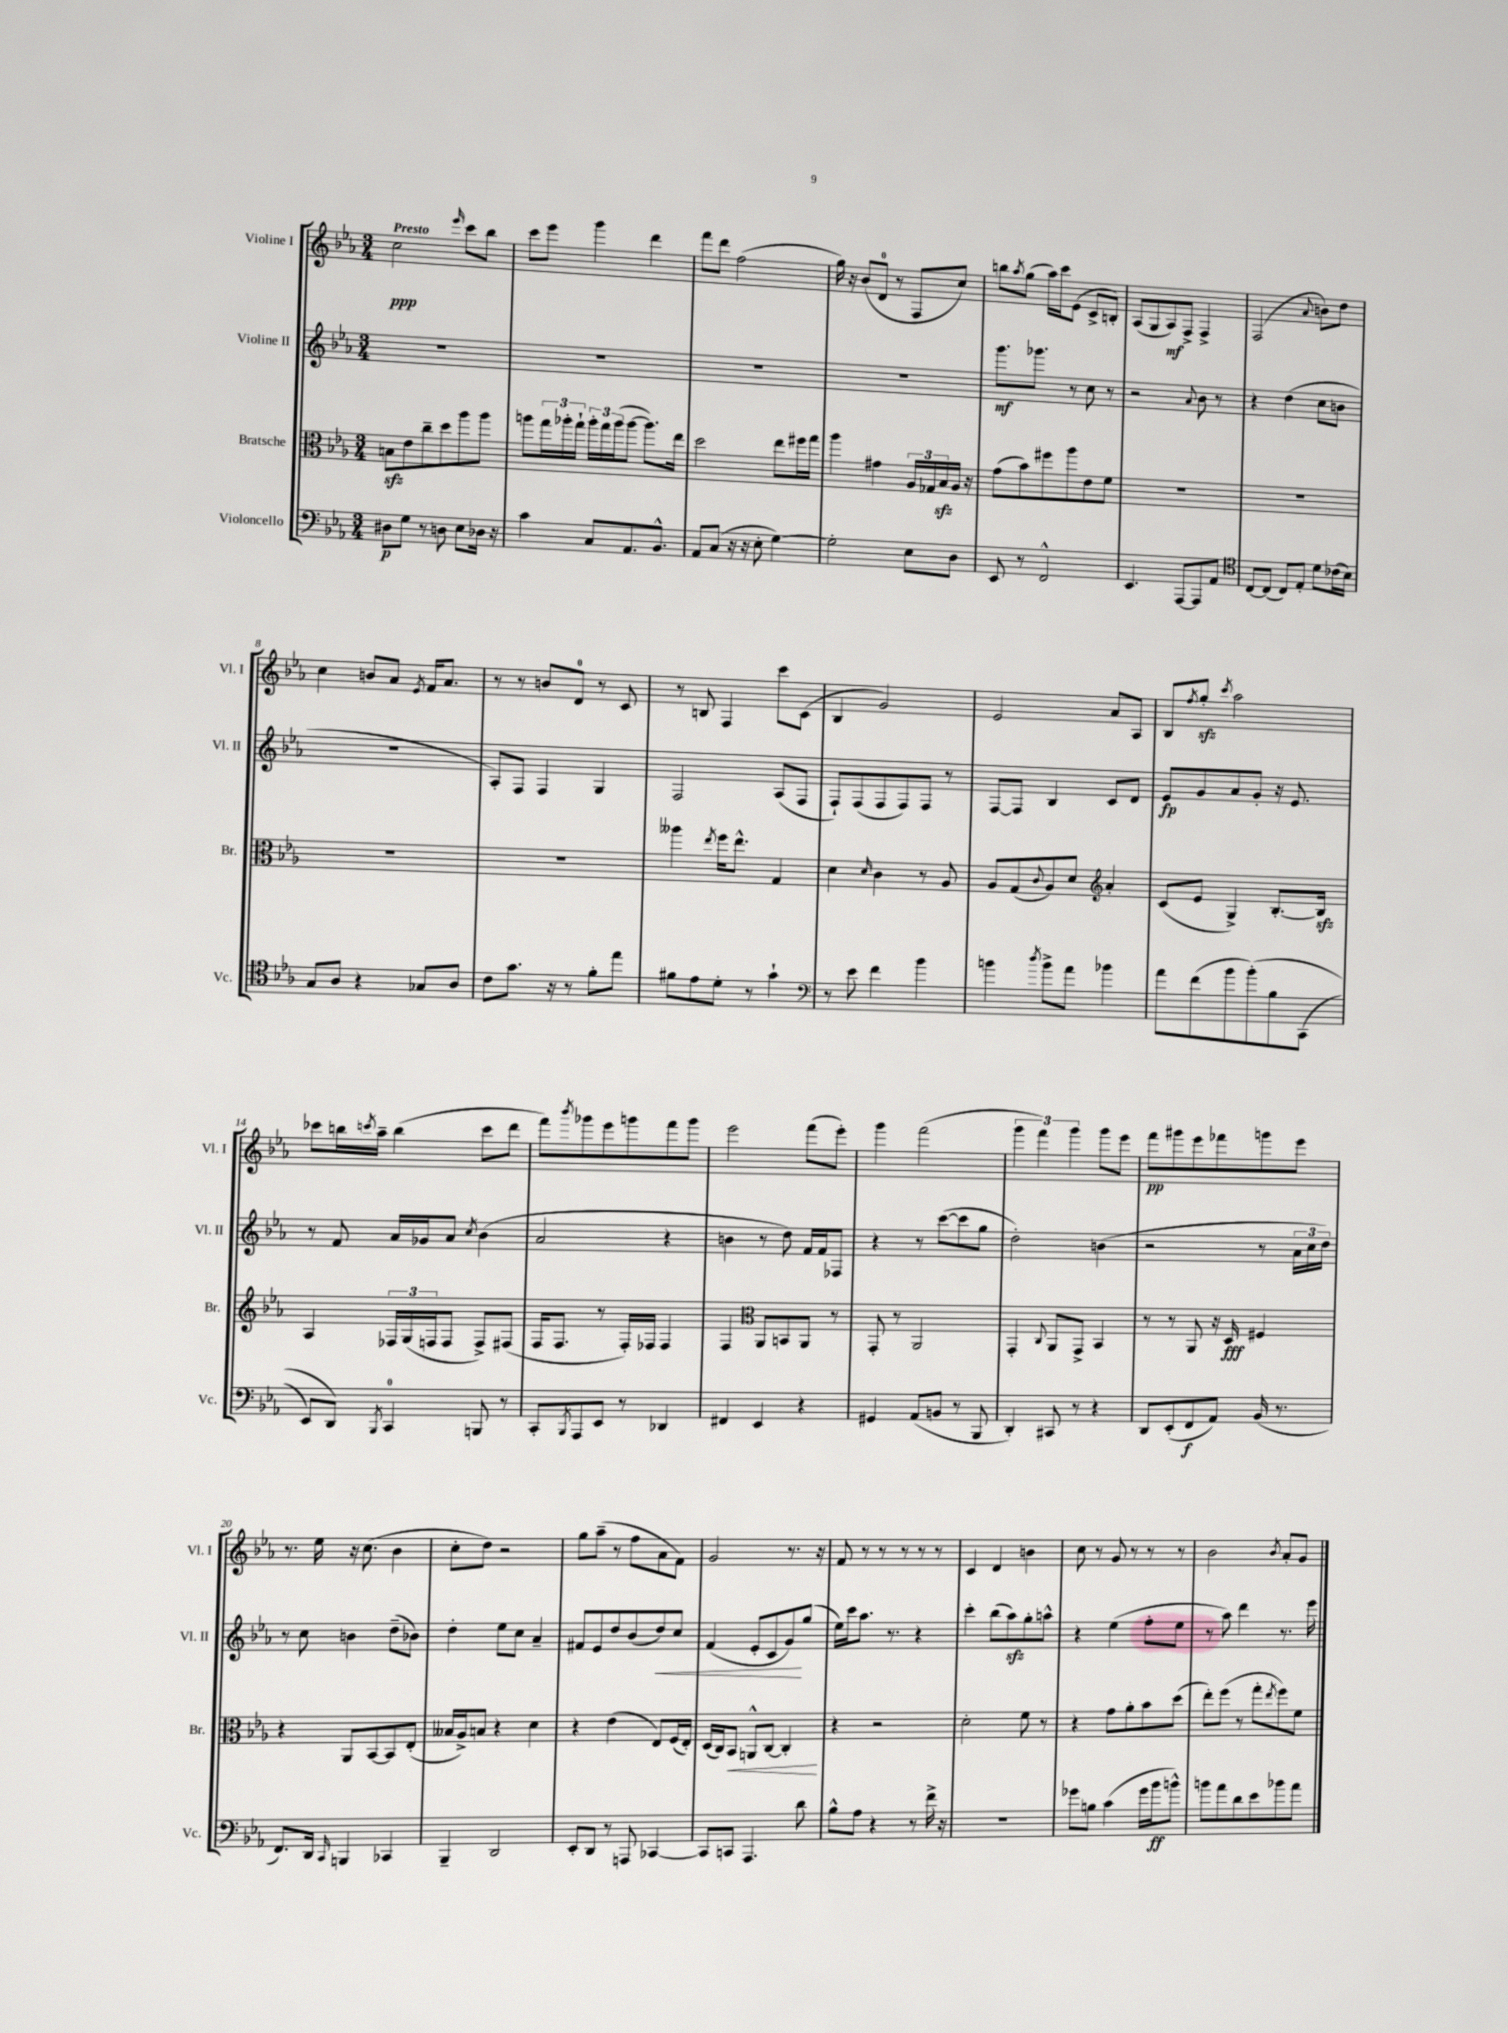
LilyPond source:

<<
\new StaffGroup <<
\new Staff = "s0" \with { instrumentName = "Violine I" shortInstrumentName = "Vl. I" } {
    \clef treble \key ees \major \numericTimeSignature \time 3/4 \tempo "Presto"
    c''2\ppp \grace { ees'''16 } c'''8 bes''8 |
    c'''8 ees'''8 g'''4 d'''4 |
    f'''8 d'''8 f''2( |
    g''16) r16 bes'8( d'8-0 r8 f8 c''8) |
    b''8 \acciaccatura { aes''8 } g''8( aes''16) c'''16 ees'8( c'8-> b8-.) |
    aes8( g8 aes8\mf) f8-> f4-> |
    f2( \appoggiatura { aes'8 } b'8) d''8 |
    c''4 b'8 aes'8 \acciaccatura { ees'8 } f'16 aes'8. |
    r8 r8 b'8 d'8-0 r8 c'8 |
    r8 b8 f4 c'''8 c'8( |
    bes4 g'2) |
    ees'2 aes'8 aes8 |
    bes8 \acciaccatura { f''8 } g''8-.\sfz \acciaccatura { c'''8 } aes''2 |
    ces'''8 b''16 \acciaccatura { c'''8 } aes''16-- b''4( c'''8 d'''8 |
    f'''8) \acciaccatura { bes'''8 } ges'''8 ees'''8 g'''8 f'''8 g'''8 |
    ees'''2 f'''8( ees'''8-.) |
    g'''4 f'''2( |
    \tuplet 3/2 { g'''4 f'''4) g'''4 } g'''8 ees'''8 |
    f'''8\pp gis'''8 ees'''8 fes'''8 g'''8 ees'''8 |
    r8. ees''16 r16 c''8.( bes'4 |
    c''8-. d''8) r2 |
    g''8 aes''8--( r8 f''8 aes'8 f'8) |
    g'2 r8. r16 |
    f'8 r8 r8 r8 r8 r8 |
    c'4 d'4 b'4 |
    c''8 r8 g'8 r8 r8 r8 |
    bes'2 \acciaccatura { bes'8 } aes'8-. g'8 \bar "|." |
}
\new Staff = "s1" \with { instrumentName = "Violine II" shortInstrumentName = "Vl. II" } {
    \clef treble \key ees \major \numericTimeSignature \time 3/4
    R2. |
    R2. |
    R2. |
    R2. |
    g'''8.\mf ges'''8. r8 c''8 r8 |
    r2 \appoggiatura { aes'8 } bes'8 r8 |
    r4 d''4( c''8 b'8 |
    R2. |
    aes8-.) f8 f4 g4 |
    f2 aes8( f8 |
    f8-!) f8( f8 f8) f8 r8 |
    f8~ f8 bes4 c'8 d'8 |
    ees'8\fp g'8 aes'8 g'8-. r16 ees'8. |
    r8 f'8 aes'16 ges'16 aes'8 \acciaccatura { c''8 } bes'4( |
    aes'2 r4 |
    b'4 r8 d''8) f'16 f'16 fes8 |
    r4 r8 c'''8~( c'''8 g''8 |
    d''2-.) b'4( |
    r2 r8 \tuplet 3/2 { aes'16 c''16 d''16) } |
    r8 c''8 b'4 d''8--( bes'8) |
    d''4-. ees''8 c''8 aes'4-- |
    fis'8 ees'8 d''8 bes'8( d''8\<) c''8 |
    f'4( ees'8-. c'8 g'8\!) g''8( |
    ees''16) c'''16 aes''8. r8. r4 |
    c'''4-. bes''8( aes''8\sfz) g''8-. a''8-^ |
    r4 ees''4( f''8-. ees''8 |
    r8 aes''8) d'''4 r8. ees'''16 \bar "|." |
}
\new Staff = "s2" \with { instrumentName = "Bratsche" shortInstrumentName = "Br." } {
    \clef alto \key ees \major \numericTimeSignature \time 3/4
    b8\sfz ees'8 c''8-- d''8 aes''8 aes''8 |
    a''8 \tuplet 3/2 { g''16 aes''16-. g''16-! } \tuplet 3/2 { aes''16-. g''16 aes''16( } aes''8~ aes''8.) ees''16 |
    d''2 ees''8 fis''16 g''16 |
    aes''4 gis'4 \tuplet 3/2 { aes16 ges16 bes16\sfz } aes16 r16 |
    g'8( bes'8) fis''8 aes''8 ees'8 f'8 |
    R2. |
    R2. |
    R2. |
    R2. |
    aeses''4 \acciaccatura { ees''8 } f''16 ees''8.-^ g4 |
    d'4 \grace { d'16 } c'4 r8 aes8 |
    aes8 g8( \appoggiatura { c'8 } aes8) d'8 \clef treble aes'4-. |
    c'8( ees'8 g4->) bes8.~-. bes16\sfz |
    aes4 \tuplet 3/2 { fes16 g16( f16 } f8 f8->) fis8( |
    f16 f8. r8 f16-.) fes16 fes4 |
    f4 \clef alto aes,8 b,8 aes,8 r8 |
    g,8-. r8 aes,2 |
    g,4-. \appoggiatura { c8 } aes,8 g,8-> bes,4 |
    r8 r8 aes,8 r16 d16\fff fis4 |
    r4 aes,8 bes,8~ bes,8 ees8-.( |
    beses16 aes16->) b8 r4 d'4 |
    r4 ees'4( ees8) f16( ees16-.) |
    d16( c16) bes,8\< a,8-^ c8~ c4-.\! |
    r4 r2 |
    d'2-. f'8 r8 |
    r4 g'8 aes'8-. bes'8 d''8( |
    ees''8-.) f''8( r8 g''8-. \acciaccatura { ees''8 } f''8) f'8 \bar "|." |
}
\new Staff = "s3" \with { instrumentName = "Violoncello" shortInstrumentName = "Vc." } {
    \clef bass \key ees \major \numericTimeSignature \time 3/4
    dis8\p g8 r8 d8 ees8 des16 r16 |
    c'4 c8 aes,8. bes,8.-^ |
    aes,8 c8( r16 r16 ees8-. g4~) |
    g2-. ees8 d8 |
    ees,8 r8 f,2-^ |
    ees,4. aes,,8~ aes,,8 aes,8 |
    \clef tenor c8~ c8( c8) ees8-. d'8 ces'16( bes16) |
    g8 aes8 r4 ges8 aes8 |
    c'8 g'8. r16 r8 f'8-. ees''8 |
    fis'8 ees'8 d'8-. r8 g'4-! |
    \clef bass r8 ees'8 f'4 bes'4 |
    b'4 \acciaccatura { d''8 } b'8-> aes'8 bes'4 |
    aes'8 f'8( bes'8 bes'8-.)\( bes8 c,8( |
    ees,8) d,8\) \acciaccatura { bes,,8 } c,4-0 b,,8 r8 |
    c,8-. \acciaccatura { bes,,8 } aes,,8 ees,8 r8 des,4 |
    fis,4 ees,4 r4 |
    gis,4 aes,8( b,8 r8 bes,,8 |
    d,4-.) cis,8 r8 r4 |
    d,8 ees,8-.( f,8\f aes,8) bes,16( r8. |
    f,8.) d,16 \grace { c,16 } b,,4 ces,4 |
    bes,,4-- d,2 |
    ees,8-. d,8 r8 a,,8 ces,4~ |
    ces,8 c,8 aes,,4. d'8 |
    bes8-^ aes8 r4 r8 f'16-> r16 |
    R2. |
    ges'8 b8 c'4( ges'16 bes'16\ff b'8-^) |
    b'8 aes'8 d'8 ees'8 bes'8 aes'8 \bar "|." |
}
>>
>>
